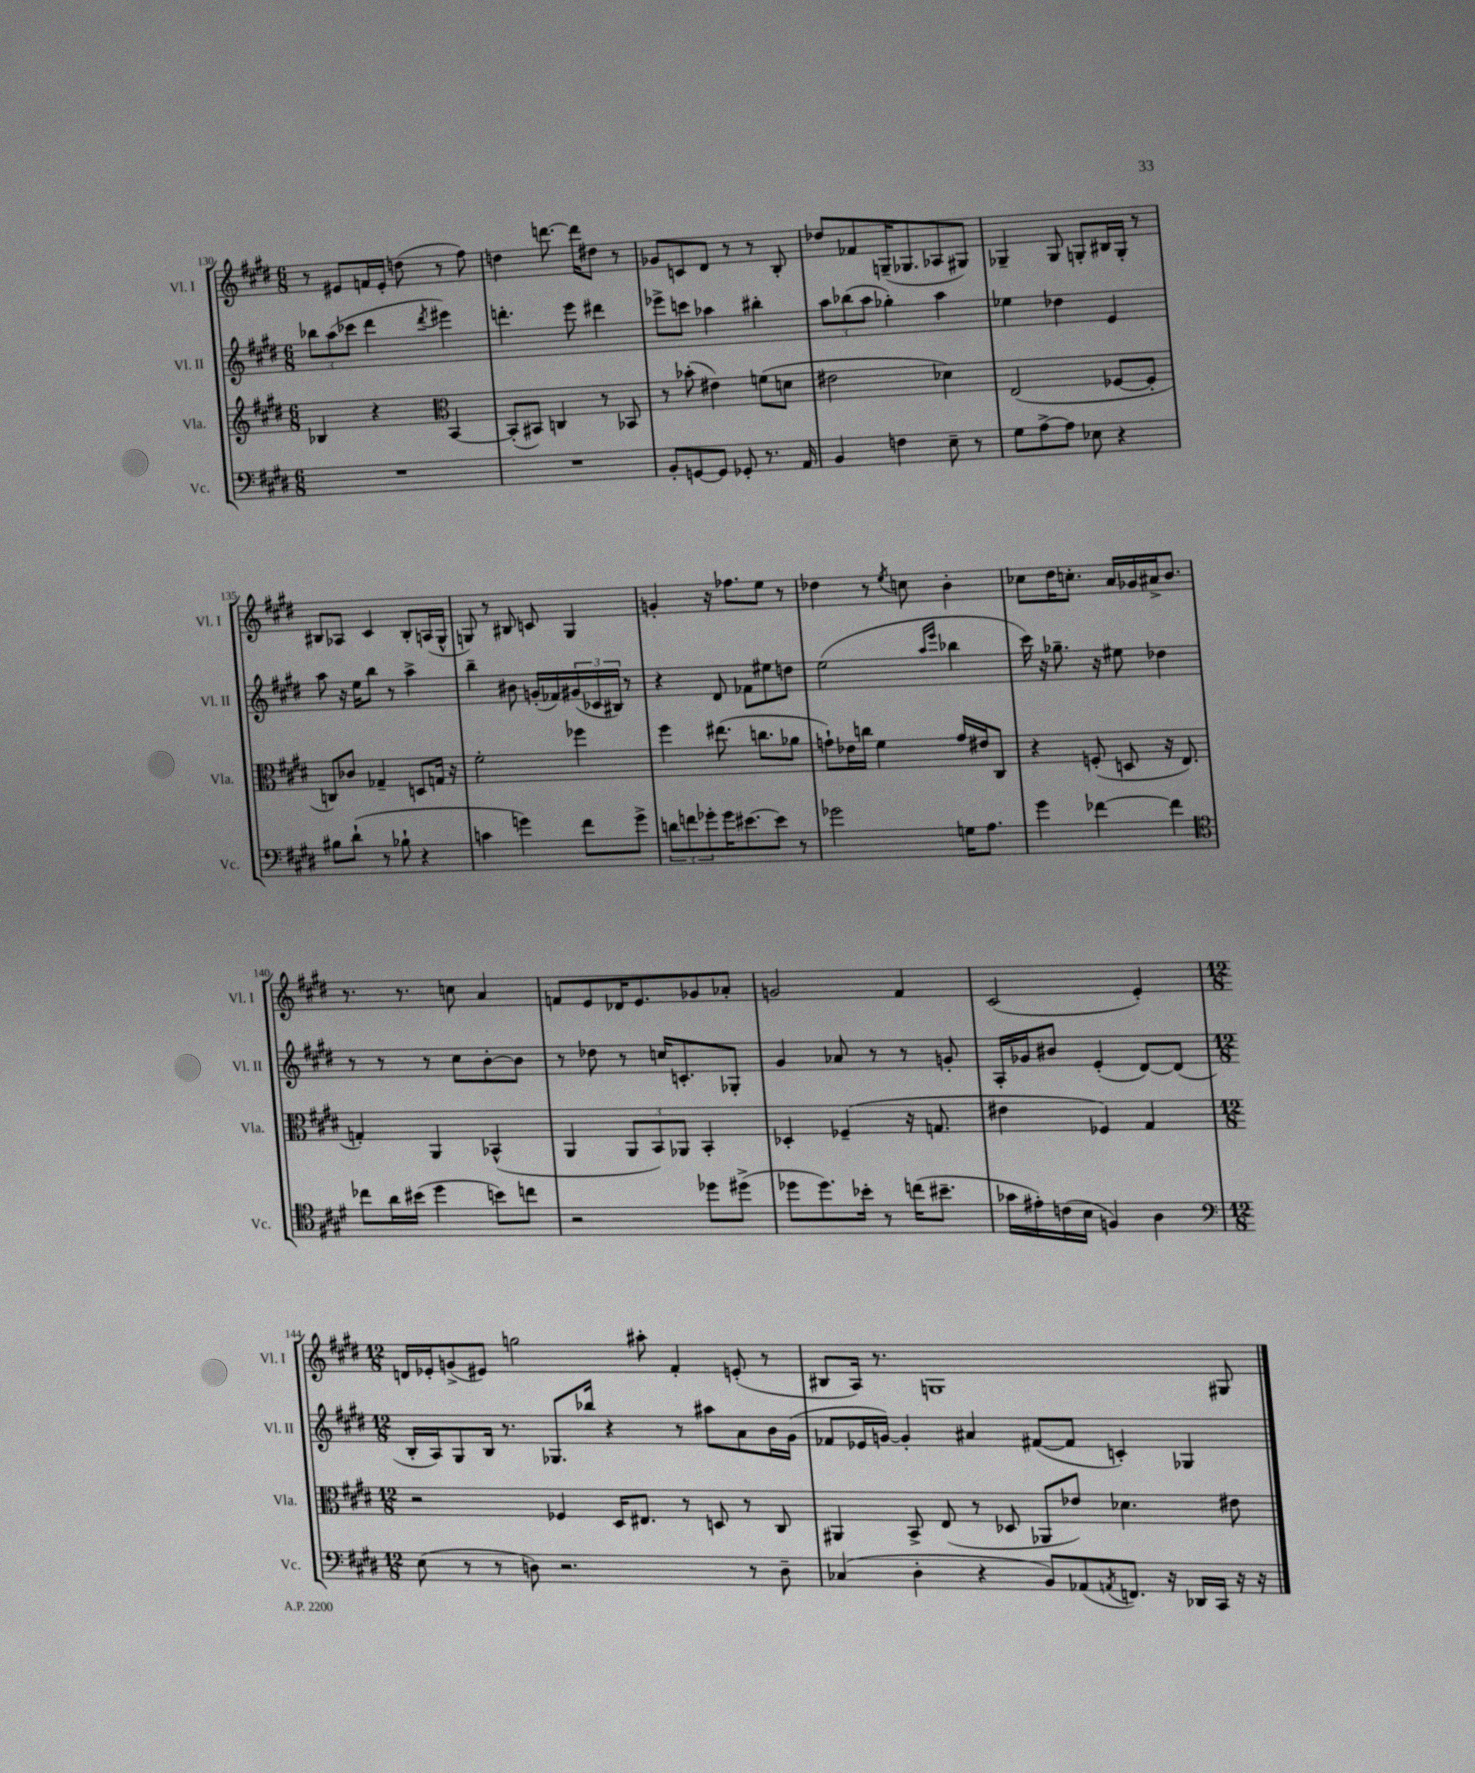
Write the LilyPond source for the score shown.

<<
\new StaffGroup <<
\new Staff = "s0" \with { instrumentName = "Vl. I" shortInstrumentName = "Vl. I" } {
    \clef treble \key e \major \numericTimeSignature \time 6/8
    r8 eis'8 f'16 eis'16-. d''8( r8 fis''8) |
    d''4 d'''8.~ d'''16 dis''8 r8 |
    ges'8 c'8 dis'8 r8 r8 b8-. |
    des''8 fes'8 g16--( ges8. aes8 gis8) |
    ges4-- ges8 g8-. bis16 g16-. r8 |
    bis8 aes8 cis'4 bis8-. a16( gis16-^ |
    g8) r8 bis8 c'8 g4 |
    g'4-. r16 fes''8. e''8 r8 |
    des''4 r8 \acciaccatura { e''8 } c''8 b'4-. |
    ces''8 dis''16 c''8.-. a'16 ges'16 ais'16-> b'8. |
    r8. r8. c''8 a'4 |
    f'8 e'8 des'16 e'8. ges'8 aes'8-. |
    g'2 fis'4 |
    cis'2( e'4-.) |
    \numericTimeSignature \time 12/8 d'16 ees'16-. g'8->( eis'8) g''2 ais''8-. fis'4-. e'8-.( r8 |
    bis8 a16) r8. g1 gis8 \bar "|." |
}
\new Staff = "s1" \with { instrumentName = "Vl. II" shortInstrumentName = "Vl. II" } {
    \clef treble \key e \major \numericTimeSignature \time 6/8
    \tuplet 3/2 { bes''8 a''8( ces'''8 } dis'''4 \acciaccatura { dis'''8 } eis'''4) |
    d'''4.-. e'''8 dis'''4 |
    ees'''8-> c'''8 aes''4 bis''4-. |
    \tuplet 3/2 { a''8 bes''8( a''8 } ges''4-.) a''4 |
    ees''4 des''4 e'4 |
    a''8 r16 e''16 b''8 r8 a''4-> |
    b''4-- bis'8 g'16-.( fes'16) \tuplet 3/2 { gis'16( ces'16 bis16) } r8 |
    r4 dis'8 fes'8 eis''8 d''8 |
    e''2( \grace { a''16 e'''16 } bes''4 |
    cis'''16) r16 ges''8.-- r16 eis''8 des''4 |
    r8 r8 r8 cis''8 b'8~-. b'8 |
    r8 des''8 r8 c''16 c'8.-. ges8-. |
    gis'4 aes'8 r8 r8 g'8-. |
    a16-. ges'16 bis'8 e'4-.( dis'8~) dis'8( |
    \numericTimeSignature \time 12/8 b16-. a16) gis8 b16 r8. ges8. bes''16 r4 r8 ais''8 a'8 b'16 gis'16( |
    fes'8 ees'16 g'16~) g'4-. ais'4 fis'8~( fis'8 c'4-.) ges4 \bar "|." |
}
\new Staff = "s2" \with { instrumentName = "Vla." shortInstrumentName = "Vla." } {
    \clef treble \key e \major \numericTimeSignature \time 6/8
    bes4 r4 \clef alto b,4~ |
    b,8-.( bis,8) c4 r8 bes,8 |
    r8 bes'8-.( eis'4) f'8( d'8 |
    eis'2 des'4) |
    e2( fes8~ fes8-. |
    c8) ces'8 ges4-- d8 g16 r16 |
    fis'2-. fes''4 |
    fis''4 eis''8.( c''8. aes'8 |
    g'8-!) ees'16 c''16 fis'4 g'16 eis'16 cis8 |
    r4 f8-.( d8 r16 e8. |
    g4-.) a,4 bes,4-^( |
    a,4 \tuplet 3/2 { a,8 b,8) aes,8 } b,4-. |
    des4-. fes4--( r16 g8. |
    eis'4 fes4) gis4 |
    \numericTimeSignature \time 12/8 r2 fes4 dis16 eis8. r8 d8 r8 cis8 |
    ais,4 b,8-> e8( r8 des8 aes,8 ees'8) des'4. eis'8 \bar "|." |
}
\new Staff = "s3" \with { instrumentName = "Vc." shortInstrumentName = "Vc." } {
    \clef bass \key e \major \numericTimeSignature \time 6/8
    R2. |
    R2. |
    b,8-. g,8~ g,8 ges,8-. r8. a,16 |
    b,4 f4 e8-- r8 |
    gis8 a8~-> a8 ees8 r4 |
    bis8 dis'8-!( r8 bes8-! r4 |
    c'4 g'4) fis'8 g'8-> |
    \tuplet 3/2 { d'8 f'8 ges'8-. } ges'16 eis'8.~ eis'8 r8 |
    ges'2 g16 a8. |
    gis'4 fes'4~ fes'4 |
    \clef tenor ces''8 a'16 bis'16( dis''4 b'8) c''8 |
    r2 des''8 dis''8->( |
    des''8 des''8.) bes'16-. r8 c''16( bis'8.-- |
    ges'16 eis'16-.) c'16( b16 f4) a4 |
    \numericTimeSignature \time 12/8 \clef bass e8( r8 r8 d8) r2. r8 d8-- |
    ces4( dis4-. r4 b,8) aes,8( \acciaccatura { a,8 } f,8.) r16 des,16 cis,16 r16 r16 \bar "|." |
}
>>
>>
\layout { \context { \Score currentBarNumber = #130 } }
